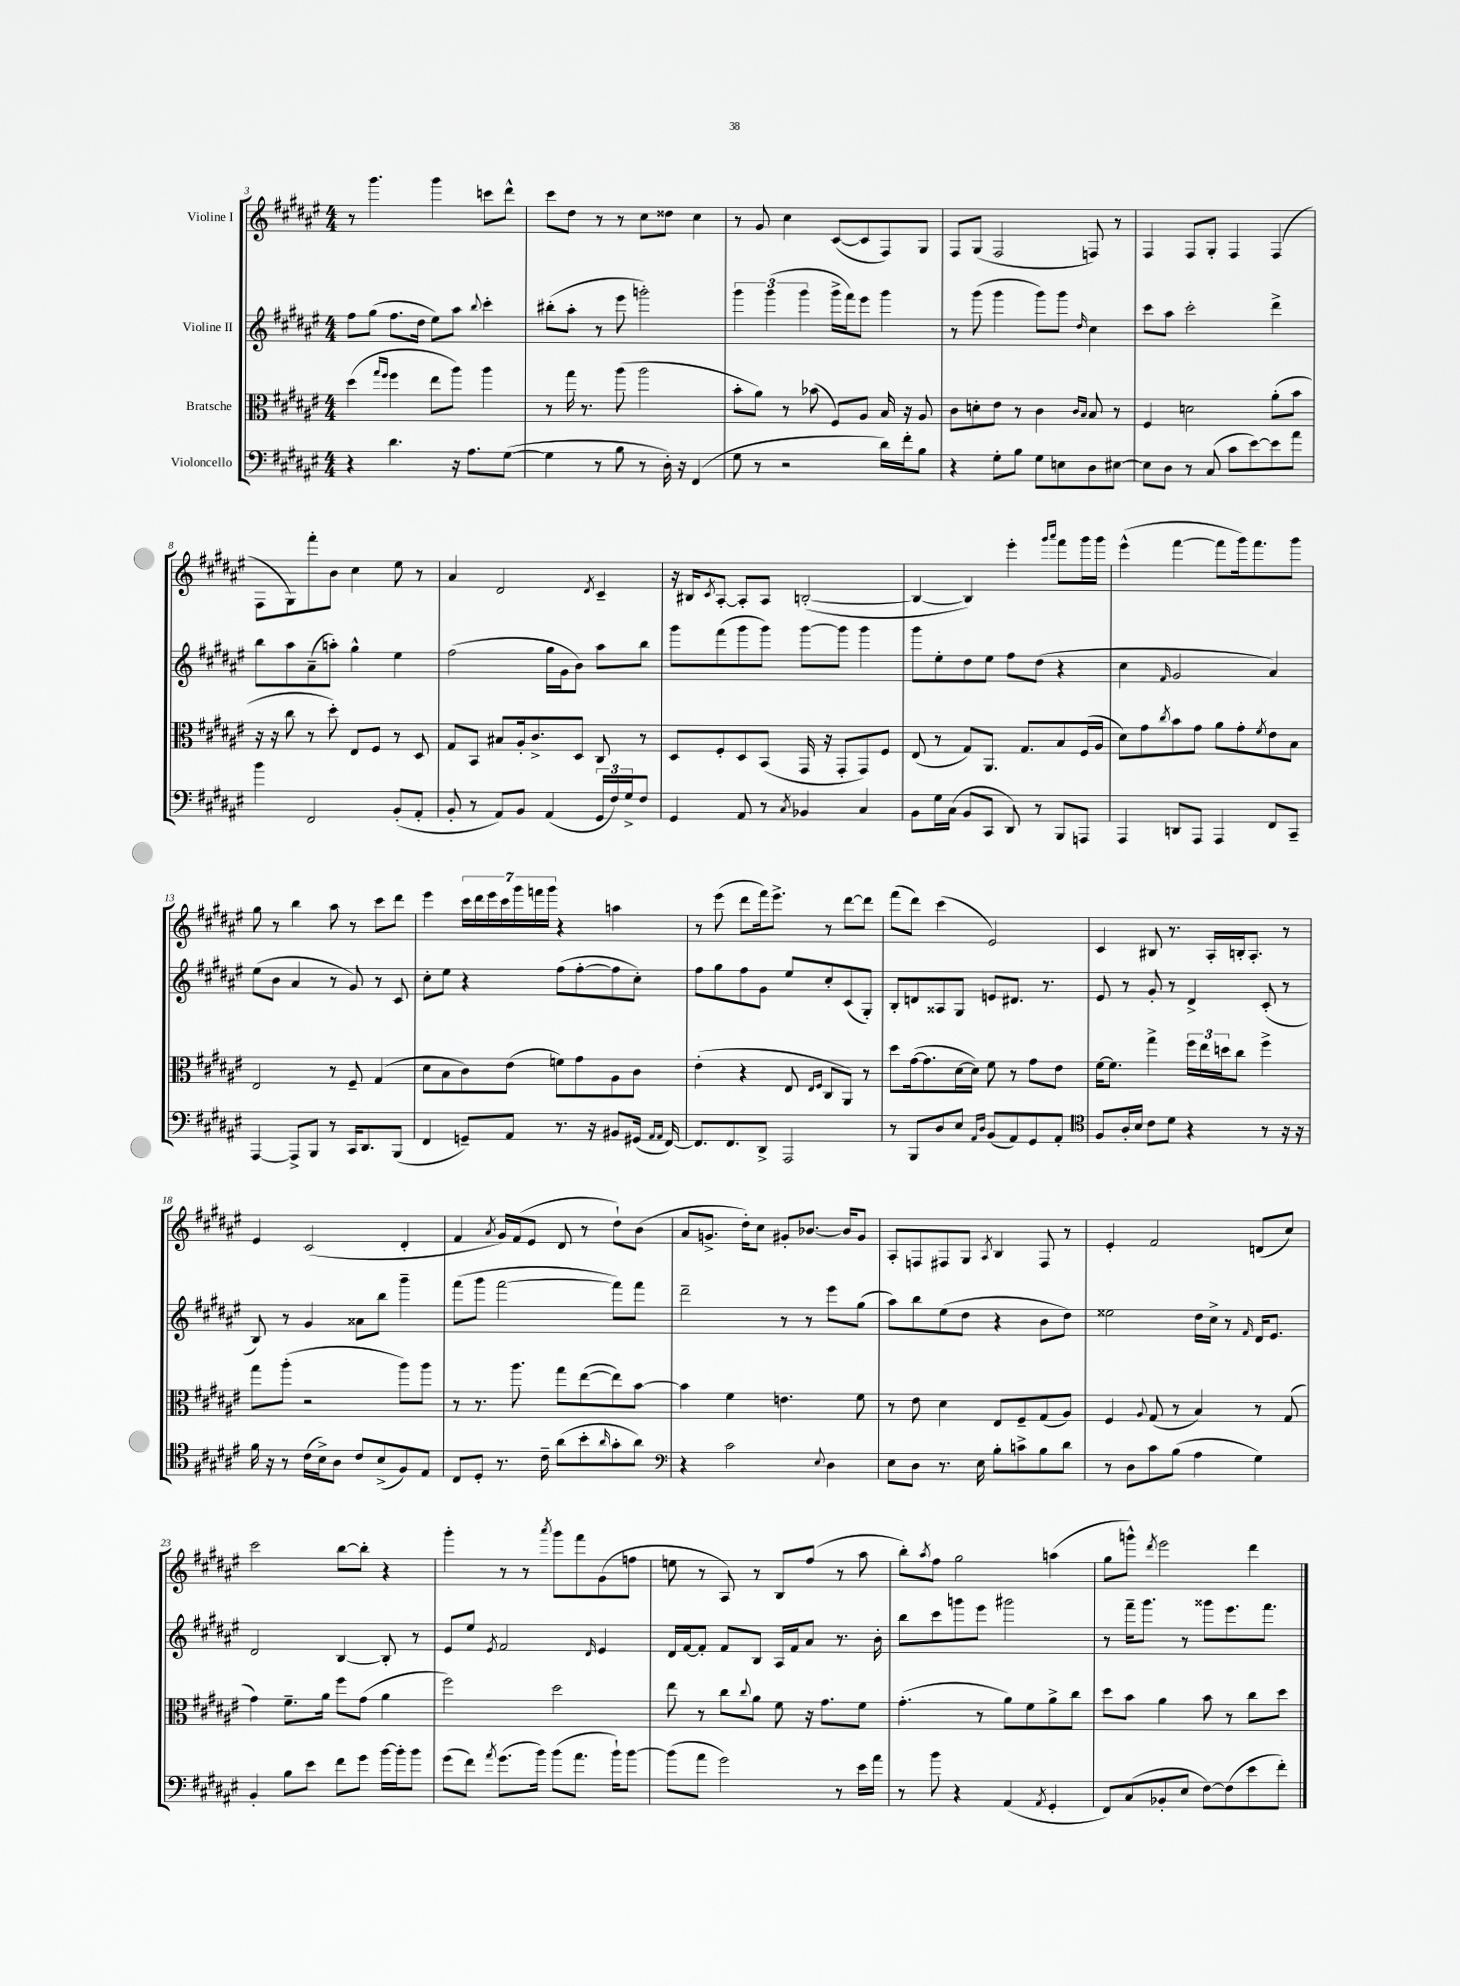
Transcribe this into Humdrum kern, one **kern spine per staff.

**kern	**kern	**kern	**kern
*staff4	*staff3	*staff2	*staff1
*clefF4	*clefC3	*clefG2	*clefG2
*k[f#c#g#d#a#e#]	*k[f#c#g#d#a#e#]	*k[f#c#g#d#a#e#]	*k[f#c#g#d#a#e#]
*M4/4	*M4/4	*M4/4	*M4/4
4r	(4dd#	8ff#	8r
.	.	(8gg#	4.ggg#
.	16qqgg#	.	.
.	16qqff#	.	.
4.d#	4ff#	8.ff#	.
.	.	16dd#	.
.	8ee#	8ee#)	4ggg#
16r	8aa#)	8aa#	.
8.A#	.	.	.
.	.	8qqbb	.
.	4aa#	4ccc#'	8ccc
([8G#	.	.	8ddd#^^
=	=	=	=
4G#]	8r	(8bb#'	8ccc#
.	16gg#	8aa#'	8dd#
.	8.r	.	.
8r	.	8r	8r
8B	(8aa#	8eee#	8r
8r	2aa#	2ggg')	8cc#
16D#')	.	.	8dd##
16r	.	.	.
(4FF#	.	.	4cc#
=	=	=	=
8G#	8b'	6ggg#	8r
8r	8a#)	.	8g#
.	.	(6ggg#	.
2r	8r	.	4cc#
.	.	6ggg#	.
.	(8b-	.	.
.	8F#)	16ggg#^	([8c#
.	.	16fff#)	.
.	8A#	8eee#	8c#]
16d#)	16B	4ggg#	8F#)
16f#'	16r	.	.
8B	8A#	.	8G#
=	=	=	=
4r	8c#	8r	8F#
.	8d'	(8ggg#	(8G#
8G#'	8e#	4ggg#	2F#
8B	8r	.	.
8G#	4c#	8ggg#)	.
8E	.	8ggg#	.
.	16qqc#	.	.
.	16qqB	16qqdd#	.
8D#	8B	4cc#	8F)
[8E#	8r	.	8r
=	=	=	=
8E#]	4F#	8ccc#	4F#
8D#	.	8aa#	.
8r	2d	2ccc#'	8F#
(8C#	.	.	8G#'
8c#	.	.	4F#
[8e#)	.	.	.
8e#]	(8a#'	4ddd#^	(4F#
8a#	8b	.	.
=	=	=	=
4b	16r	8bb	8F#
.	16r	.	.
.	8cc#	8aa#	8G#)
2FF#	8r	(8a#~	8fff#'
.	8dd#')	8aa')	8b
.	8E#	4gg#^^	4cc#
.	8F#	.	.
(8BB'	8r	4ee#	8ee#
8AA#'	8D#	.	8r
=	=	=	=
8BB'	8G#	(2ff#	4a#
8r	8BB	.	.
8AA#)	8B#	.	2d#
8BB	16A#'	.	.
.	8.c#^	.	.
(4AA#	.	16gg#	.
.	.	16g#	.
.	8D#	8b)	.
.	.	.	8qd#
24GG#	8C#	8aa#	4c#~
24F#)	.	.	.
24G#^	.	.	.
8F#	8r	8bb	.
=	=	=	=
4GG#	8D#	8ggg#	16r
.	.	.	16B#
.	.	.	8qc#
.	8F#'	(8fff#	[8A#'
8AA#	8D#	8ggg#	8A#']
8r	(8BB	8ggg#)	8A#
8qC#	.	.	.
4BB-	16GG#	[8ggg#	([2B'
.	16r	.	.
.	8GG#'	8ggg#]	.
4C#	8GG#)	4ggg#	.
.	8F#	.	.
=	=	=	=
8BB	(8E#	8ggg#	4B_
16G#	8r	8ee#'	.
(16C#	.	.	.
8BB	8G#)	8dd#	4B])
8CC#	8.AA#	8ee#	.
8DD#)	.	8ff#	4eee#'
.	8.G#	.	.
8r	.	(8dd#	.
.	.	.	16qqggg#
.	.	.	16qqaaa#
8BBB	8B	4r	8fff#
8AAA	(16F#	.	16ggg#
.	16A#	.	16ggg#
=	=	=	=
4AAA#	8d#)	4cc#	(4eee#^^
.	8g#	.	.
.	8qcc#	16qqf#	.
8DD	8b	2g#	[4fff#
8AAA#	8g#	.	.
4AAA#	8a#	.	8fff#]
.	8g#'	.	16ggg#)
.	.	.	8.fff#
.	8qf#	.	.
8FF#	8e#	4a#)	.
8CC#~	8B	.	8ggg#
=	=	=	=
[4AAA#	2E#	(8ee#	8gg#
.	.	8b	8r
8AAA#^]	.	4a#	4bb
8BBB	.	.	.
8r	8r	8r	8aa#
16CC#	8F#~	8g#)	8r
8.DD#	.	.	.
.	(4G#	8r	8ccc#
(8BBB	.	8c#	8ddd#
=	=	=	=
4FF#	8d#	8cc#'	4eee#
.	8B	8ee#	.
8GG~)	8c#)	4r	28ccc#
.	.	.	28ddd#
.	.	.	28eee#
.	.	.	28ccc#
8AA#	(8e#	.	.
.	.	.	28ggg#
.	.	.	28fff
.	.	.	28ggg#
8.r	8f)	(8ff#	4r
.	8g#	[8ff#'	.
16r	.	.	.
8BB#	8A#	8ff#]	4aa
(16GG#	8c#	8cc#')	.
16qqAA#	.	.	.
16qqAA#	.	.	.
[16FF#)	.	.	.
=	=	=	=
8.FF#]	(4e#'	8ff#	8r
.	.	8gg#	(8eee#
8.FF#	.	.	.
.	4r	8ff#	8ddd#
8DD#^	.	8g#	16fff#)
.	.	.	8.eee#^
2AAA#	8E#	8ee#	.
.	16qqE#	.	.
.	16qqF#	.	.
.	8C#	8cc#'	8r
.	8AA#)	(8c#	[8ddd#
.	8r	8G#')	8ddd#]
=	=	=	=
8r	8dd#	8B'	(8fff#
8BBB	([16g#	8d	8ddd#)
.	8.g#]	.	.
8D#	.	8A##	(4ccc#
8E#	[16d#	8G#	.
.	16d#])	.	.
16qqAA#	.	.	.
16qqD#	.	.	.
(8BB	8f#	8e	2e#)
8AA#)	8r	8.d#	.
8GG#	8g#	.	.
.	.	8.r	.
8AA#'	8e#	.	.
=	=	=	=
*clefC4	*	*	*
8F#	[16f#	8e#	4c#
.	8.f#]	.	.
16A#'	.	8r	.
16B	.	.	.
8c#	4gg#^	8g#'	8B#
8d#	.	8r	8.r
4r	24ff#	4d#^	.
.	24ee#	.	.
.	.	.	16A#'
.	24dd	.	.
.	8cc#	.	16B'
.	.	.	8.A#'
8r	4ff#^	(8c#'	.
16r	.	8r	8r
16r	.	.	.
=	=	=	=
16f#	8gg#	8B)	4e#
16r	.	.	.
8r	(8aa#'	8r	.
(16c#	2r	4g#	(2c#
16B^)	.	.	.
8A#	.	.	.
8c#	.	8a##	.
(8B^	.	8bb	.
8F#)	8aa#)	4ggg#~	4d#'
8E#	8aa#	.	.
=	=	=	=
8C#	8r	(8fff#	4f#
8D#'	8.r	8ggg#	.
.	.	.	8qa#
8.r	.	[2fff#	16g#)
.	8.aa#	.	(16f#
.	.	.	8e#
16c#~	.	.	.
(8a#	8gg#	.	8d#
8b'	([8ee#	.	8r
16qqa#	.	.	.
8g#'	8ee#])	8fff#])	8dd#`)
8a#)	[8b	8fff#	(8b
=	=	=	=
*clefF4	*	*	*
4r	4b]	2ddd#~	8a#
.	.	.	8.g^
2c#	4f#	.	.
.	.	.	16dd#')
.	.	.	8cc#
.	4.e	8r	8g#'
.	.	8r	[8.b-
8qqE#	.	.	.
4D#	.	8eee#	.
.	.	.	16b-]
.	8f#	(8gg#	8g#
=	=	=	=
8E#	8r	8aa#)	8A#'
8D#	8e#	8bb	8F
8.r	4d#	(8ee#	8F#
.	.	8dd#	8G#
16E#	.	.	.
.	.	.	8qA#
8B'	8E#	4r	4B
8c^	8F#~	.	.
8B	(8G#	8b	8F#
8d#	8A#)	8dd#)	8r
=	=	=	=
8r	4F#	2ee##	4e#'
8D#	.	.	.
.	8qqA#	.	.
8c#	(8G#	.	2f#
(8B	8r	.	.
4A#	4B)	16dd#	.
.	.	16cc#^	.
.	.	8r	.
.	.	16qqf#	.
4G#)	8r	16d#	(8d
.	.	8.e#	.
.	(8G#	.	8cc#)
=	=	=	=
4BB'	4g#)	2d#	2ccc#
8B	8.f#~	.	.
8e#	.	.	.
.	16a#	.	.
8f#	8ff#	[4B	[8bb
8g#	(8g#	.	8bb']
[16b	4a#	8B']	4r
16b']	.	.	.
8b	.	8r	.
=	=	=	=
(8g#	2ff#)	8e#	4ggg#'
8f#)	.	8ee#	.
8qa#	.	8qe#	.
(8.g#	.	2f#	8r
.	.	.	8r
16b)	.	.	.
.	.	.	8qaaa#
(8b	2dd#	.	8ggg#
8.a#	.	.	8fff#
.	.	16qqd#	.
.	.	4e#	(8g#
16b`)	.	.	.
[8b	.	.	8ff
=	=	=	=
(8b]	8ee#	16d#	8ee
.	.	[16f#	.
8a#	8r	8f#']	8r
2g#)	8cc#	8f#	8A#)
.	8qqcc#	.	.
.	8a#	8B	8r
.	8f#	16A#	8B
.	.	16f#	.
.	16r	8a#	(8ff#
.	8.g#	.	.
8r	.	8.r	8r
16e#	8f#	.	8aa#
16a#	.	16b'	.
=	=	=	=
8r	(4.g#'	8bb	8bb')
.	.	.	8qaa#
8b	.	8ccc#	8ff#
4r	.	8ggg	2gg#
.	8r	8eee#	.
(4AA#	8a#)	2ggg#	.
.	8f#	.	.
8qAA#	.	.	.
4GG#'	8a#^	.	(4aa
.	8cc#	.	.
=	=	=	=
8FF#)	8dd#	8r	8gg#
(8C#	8b	16fff#~	8ggg^^)
.	.	8.ggg#	.
.	.	.	8qddd#
8BB-'	4a#	.	2eee#
8E#	.	8r	.
[8F#)	8b	8ggg##	.
(8F#]	8r	8.eee#	.
8e#	8cc#	.	4ddd#
.	.	8.fff#	.
8f#')	8dd#	.	.
==	==	==	==
*-	*-	*-	*-
